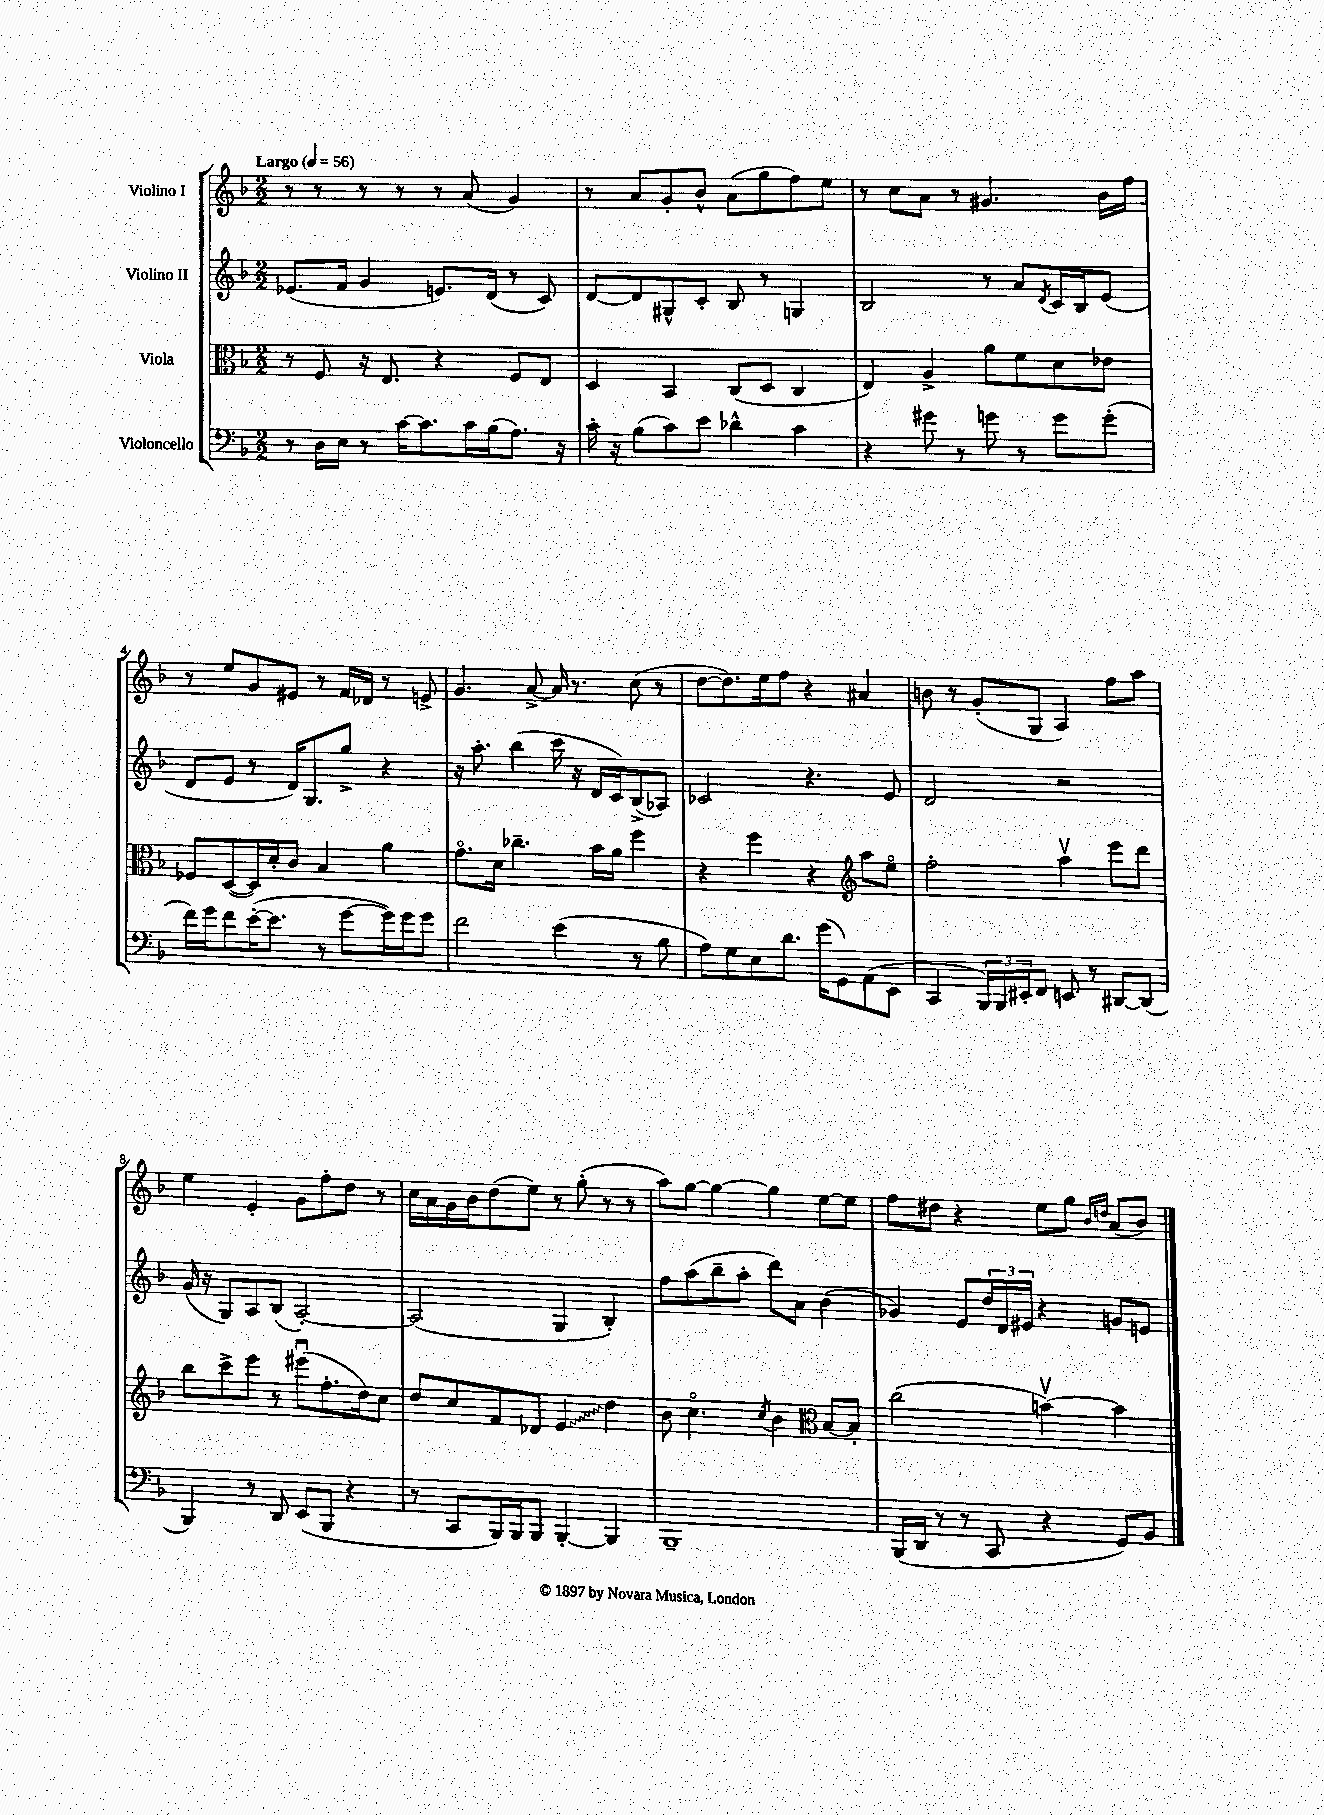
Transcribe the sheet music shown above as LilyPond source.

<<
\new StaffGroup <<
\new Staff = "s0" \with { instrumentName = "Violino I" } {
    \clef treble \key f \major \numericTimeSignature \time 2/2 \tempo "Largo" 4 = 56
    r8 r8 r8 r8 r8 a'8( g'4) |
    r8 a'8 g'8-. bes'8-^ a'8( g''8 f''8) e''8 |
    r8 c''8 a'8 r8 gis'4. bes'16 f''16 |
    r8 e''8 g'8 eis'8 r8 f'16 des'16 r8 e'8-> |
    g'4. a'8~-> a'16 r8. c''8( r8 |
    d''8~ d''8.) e''16 f''8 r4 ais'4 |
    b'8 r8 g'8-.( g8 a4) f''8 a''8 |
    e''4 e'4-. g'8 f''8-. d''8 r8 |
    c''16 a'16 g'16 bes'16 d''8( e''8) r8 g''8-.( r8 r8 |
    a''8) g''8~ g''4~ g''4 e''8~ e''8 |
    f''8 dis''8 r4 e''8 g''8 \grace { bes'16 d''16 } a'8( bes'8) \bar "|." |
}
\new Staff = "s1" \with { instrumentName = "Violino II" } {
    \clef treble \key f \major \numericTimeSignature \time 2/2
    ees'8.( f'16 g'4 e'8.) d'16( r8 c'8) |
    d'8~ d'8 gis8-^ c'8-. bes8 r8 g4 |
    bes2 r8 a'8 \acciaccatura { d'8 } c'16 bes16 e'8( |
    d'8 e'8 r8 d'16) g8. g''8-> r4 |
    r16 a''8.-. bes''4( c'''16 r16 d'16 c'16) bes8->( aes8) |
    ces'2 r4. e'8 |
    d'2 r2 |
    g'16( r16 g8) a8 bes8( a2~-.) |
    a2( g4 bes4-.) |
    f''8 a''8( bes''8-- a''8-. d'''8) a'8 bes'4( |
    ges'4) e'8 \tuplet 3/2 { d''16 d'16 eis'16 } r4 g'8 e'8 \bar "|." |
}
\new Staff = "s2" \with { instrumentName = "Viola" } {
    \clef alto \key f \major \numericTimeSignature \time 2/2
    r8 f8 r16 e8. r4 f8 e8 |
    d4 bes,4 c8( d8 c4 |
    e4) a4-> a'8 f'8 d'8 ees'8 |
    fes8 d8~( d16) d'16-. c'8 bes4 a'4 |
    g'8.\flageolet d'16 ces''4.-- bes'16 a'16 f''4 |
    r4 f''4 r4 \clef treble a''8 e''8\flageolet |
    f''2-. a''4\upbow e'''8 d'''8 |
    bes''8 c'''8-> e'''8 r8 eis'''8\downbow( f''8.-. d''16) c''8 |
    d''8 c''8 f'8 des'8 \once \override Glissando.style = #'zigzag e'4\glissando d''4 |
    bes'8 c''4.\flageolet \acciaccatura { c''8 } bes'4 \clef alto bes8~ bes8-. |
    c''2( b'4~\upbow) b'4 \bar "|." |
}
\new Staff = "s3" \with { instrumentName = "Violoncello" } {
    \clef bass \key f \major \numericTimeSignature \time 2/2
    r8 d16 e16 r8 c'16~ c'8. c'16 bes16( a8.) r16 |
    c'16-. r16 bes8( c'8) e'8 des'4-^ c'4 |
    r4 gis'8 r8 g'8 r8 g'8 g'8-.( |
    f'16) g'16 f'8 e'16~-.( e'8. r8 g'8~ g'16) g'16 g'8 |
    f'2 e'4( r8 bes8 |
    a8) g8 e8 d'8. g'16( g,8) a,8( e,8 |
    c,4 \tuplet 3/2 { bes,,16) bes,,16 eis,16-. } f,8 e,8 r8 dis,8~ dis,8( |
    bes,,4) r8 d,8 e,8( bes,,8 r4 |
    r8 c,8 bes,,16) bes,,16 bes,,8 bes,,4~-. bes,,4 |
    bes,,1-- |
    bes,,16( d,16 r8 r8 c,8 r4 g,8) bes,8 \bar "|." |
}
>>
>>
